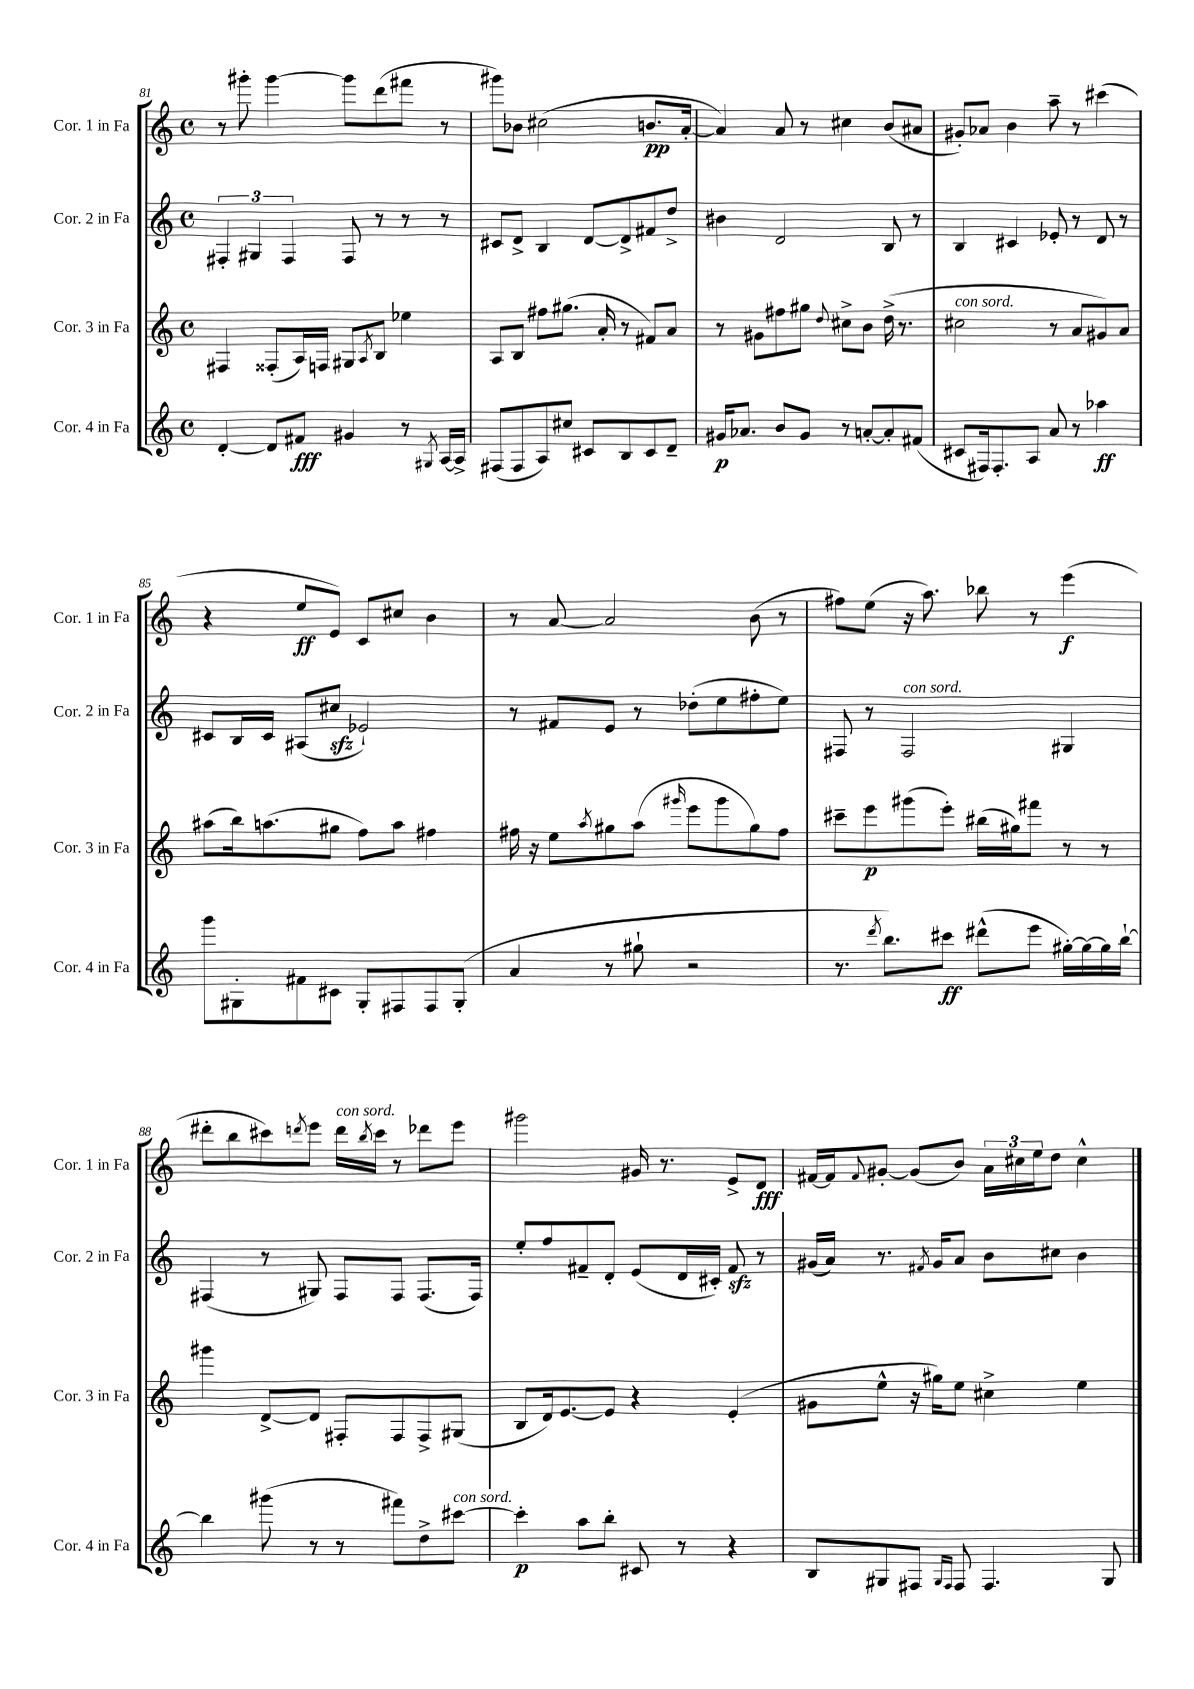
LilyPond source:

<<
\new StaffGroup <<
\new Staff = "s0" \with { instrumentName = "Cor. 1 in Fa" shortInstrumentName = "Cor. 1 in Fa" } {
    \clef treble \key c \major \defaultTimeSignature \time 4/4
    r8 gis'''8-. gis'''4~ gis'''8 d'''8( fis'''8 r8 |
    gis'''8) bes'8 cis''2( b'8.\pp a'16~-. |
    a'4) a'8 r8 cis''4 b'8( ais'8 |
    gis'8-.) aes'8 b'4 a''8-- r8 cis'''4( |
    r4 e''8\ff e'8) c'8 cis''8 b'4 |
    r8 a'8~ a'2 b'8( r8 |
    fis''8) e''8( r16 a''8.) bes''8 r8 e'''4\f( |
    dis'''8-. b''8 cis'''8) \acciaccatura { d'''8 } e'''8 d'''16^\markup { \italic "con sord." } \acciaccatura { b''8 } cis'''16 r8 des'''8 e'''8 |
    gis'''2 gis'16 r8. e'8-> d'8\fff |
    fis'16~ fis'16 \appoggiatura { fis'8 } gis'8~-. gis'8( b'8) \tuplet 3/2 { a'16 cis''16 e''16 } d''8 cis''4-^ \bar "|." |
}
\new Staff = "s1" \with { instrumentName = "Cor. 2 in Fa" shortInstrumentName = "Cor. 2 in Fa" } {
    \clef treble \key c \major \defaultTimeSignature \time 4/4
    \tuplet 3/2 { fis4-. gis4 fis4 } fis8 r8 r8 r8 |
    cis'8 d'8-> b4 d'8~ d'8-> fis'8 d''8-> |
    bis'4 d'2 b8 r8 |
    b4 cis'4 ees'8-. r8 d'8 r8 |
    cis'8 b16 cis'16 ais8( cis''8\sfz ees'2-!) |
    r8 fis'8 e'8 r8 des''8-.( e''8 fis''8-. e''8) |
    fis8 r8 fis2^\markup { \italic "con sord." } gis4 |
    fis4( r8 gis8) fis8 fis8 fis8.( fis16) |
    e''8-. f''8 fis'8-- d'8-. e'8( d'16 cis'16-.) fis'8\sfz r8 |
    gis'16( a'16) r8. \acciaccatura { fis'8 } gis'16 a'8 b'8 cis''8 b'4 \bar "|." |
}
\new Staff = "s2" \with { instrumentName = "Cor. 3 in Fa" shortInstrumentName = "Cor. 3 in Fa" } {
    \clef treble \key c \major \defaultTimeSignature \time 4/4
    fis4 fisis8-.( a16) f16 gis8 \acciaccatura { a8 } b8 ees''4 |
    a8 b8 fis''8 gis''8.( a'16-. r8 fis'8) a'8 |
    r8 gis'8 fis''8 gis''8 \appoggiatura { d''8 } cis''8-> b'8 d''16->( r8. |
    cis''2^\markup { \italic "con sord." } r8 a'8 gis'8) a'8 |
    ais''8( b''16) a''8.( gis''8 f''8) a''8 fis''4 |
    fis''16 r16 e''8 \acciaccatura { a''8 } gis''8 a''8( \grace { gis'''16 } e'''8 gis'''8 gis''8) fis''8 |
    cis'''8-- e'''8\p gis'''8( e'''8-.) bis''16( gis''16) fis'''8 r8 r8 |
    gis'''4 d'8~-> d'8 fis8-. fis8 fis8-> gis8( |
    b8 d'16) e'8.~ e'8 r4 e'4-.( |
    gis'8 e''8-^ r16 gis''16) e''8 cis''4-> e''4 \bar "|." |
}
\new Staff = "s3" \with { instrumentName = "Cor. 4 in Fa" shortInstrumentName = "Cor. 4 in Fa" } {
    \clef treble \key c \major \defaultTimeSignature \time 4/4
    d'4~-. d'8 fis'8\fff gis'4 r8 \acciaccatura { gis8 } a16~ a16-> |
    fis8( fis8 a8) cis''8 cis'8 b8 cis'8 d'8-- |
    gis'16\p aes'8. b'8 gis'8 r8 a'8~-. a'8-. fis'8( |
    cis'8 fis16) fis8.-. a8 a'8 r8 aes''4\ff |
    g'''8 gis8-. fis'8 cis'8 gis8-. fis8 fis8 gis8-.( |
    a'4 r8 gis''8-! r2 |
    r8. \acciaccatura { d'''8 } b''8.) cis'''8\ff dis'''8-^( e'''8 gis''16~-.) gis''16~ gis''16 b''16~-! |
    b''4 gis'''8( r8 r8 fis'''8) d''8-> cis'''8~^\markup { \italic "con sord." } |
    cis'''4-.\p a''8 b''8-. cis'8 r8 r4 |
    b8 gis8 fis8 \grace { gis16 fis16 } fis8 fis4. gis8 \bar "|." |
}
>>
>>
\layout { \context { \Score currentBarNumber = #81 } }
